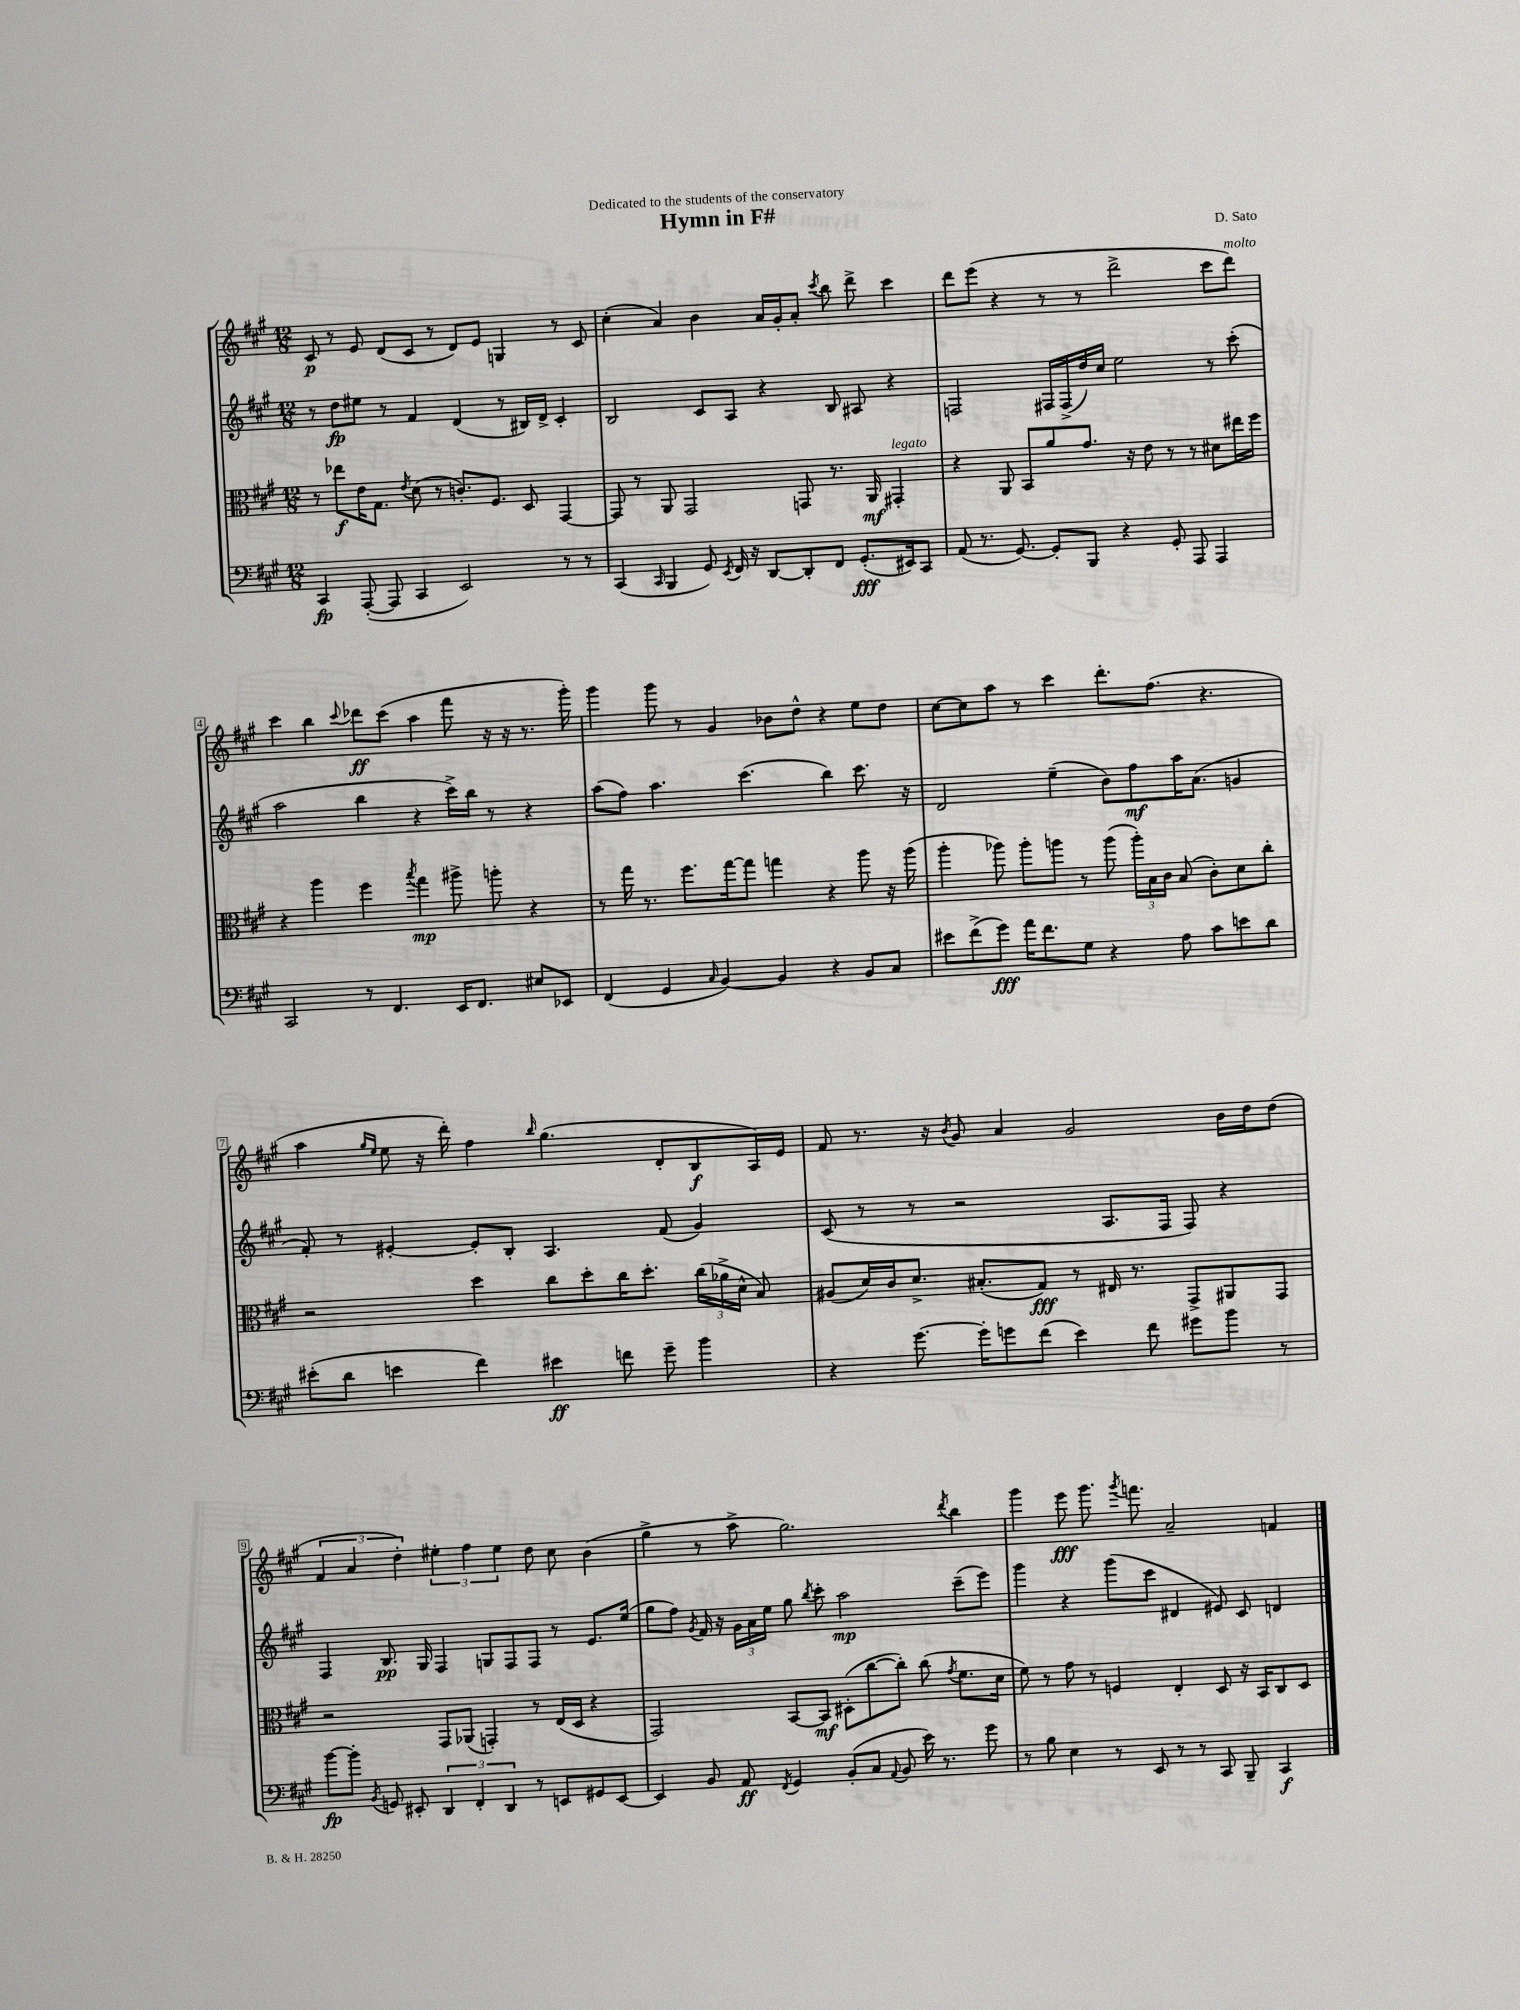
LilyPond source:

\header { title = "Hymn in F#" composer = "D. Sato" dedication = "Dedicated to the students of the conservatory" }
<<
\new StaffGroup <<
\new Staff = "s0" {
    \clef treble \key a \major \numericTimeSignature \time 12/8
    \autoBeamOff cis'8\p r8 e'8 d'8[( cis'8] r8 d'8[) e'8] g4 r8 cis'8 |
    cis''4-.( a'4) b'4 a'16[ gis'16-. a'8]-. \acciaccatura { cis'''8 } b''8 d'''8-> cis'''4 |
    d'''8[ e'''8]( r4 r8 r8 d'''2-> cis'''8[ d'''8]^\markup { \italic "molto" }) |
    cis'''4 b''4 \appoggiatura { cis'''8 } des'''8[\ff cis'''8]( a''4 fis'''8 r16 r16 r8. gis'''16-.) |
    gis'''4 gis'''8 r8 gis'4 bes'8[ d''8]-^ r4 e''8[ d''8] |
    cis''8[~ cis''8 a''8] r8 cis'''4 d'''8.[-. fis''8.]( r4. |
    a''4 \grace { gis''16[ e''16] } e''8 r16 d'''16-.) fis''4 \grace { b''16 } gis''4.( d'8[-. b8\f a16) e'16] |
    fis'8 r8. r16 \acciaccatura { b'8 } gis'8 a'4 gis'2 b'16[ d''16 d''8]( |
    \tuplet 3/2 { fis'4 a'4 d''4-.) } \tuplet 3/2 { eis''4-. fis''4 eis''4 } d''8 cis''8 b'4( |
    gis''4-> r8 a''8-> gis''2.) \acciaccatura { d'''8 } b''4 |
    gis'''4 e'''8\fff gis'''8. \acciaccatura { gis'''8 } f'''8. a'2-- f'4 \bar "|." |
}
\new Staff = "s1" {
    \clef treble \key a \major \numericTimeSignature \time 12/8
    \autoBeamOff r8 d''8[\fp eis''8] r8 fis'4 d'4( r8 bis16[) d'16]-> cis'4-. |
    b2 cis'8[ a8] r4 b8 ais8 r4 |
    f2 fis16[ fis16->( d''16) cis''16] e''2 r8 cis'''8-.( |
    a''2 b''4 r4 cis'''16[->) b''16] r8 r4 |
    a''8[( fis''8]) a''4. cis'''4.( b''4) cis'''8. r16 |
    d'2 e''4--( b'8[) fis''8\mf a''16 a'8.]( g'4 |
    fis'8-.) r8 eis'4~-. eis'8[-. b8]-. a4. fis'8( gis'4) |
    cis'8( r8 r8 r2 a8.[ fis16] fis8) r4 |
    fis4 b8.\pp gis16 fis4 g8[ fis8 fis8] r8 e'8.[ e''16]( |
    gis''8[ fis''8]) \acciaccatura { gis'8 } fis'16 r16 \tuplet 3/2 { gis'16[ a'16 e''16] } gis''8 \acciaccatura { b''8 } cis'''8-. a''2\mp cis'''8[--( e'''8]) |
    gis'''4 r4 gis'''8[( cis'''8] dis'4 eis'8) cis'8 d'4 \bar "|." |
}
\new Staff = "s2" {
    \clef alto \key a \major \numericTimeSignature \time 12/8
    \autoBeamOff r8 ees''8[\f e'16 gis8.] \acciaccatura { e'8 } d'8( r8 c'8.[-.) fis8.] d8 gis,4~ |
    gis,8 r8 a,8 gis,2 g,8 r8. a,16\mf gis,4-.^\markup { \italic "legato" } |
    r4 a,8 b,8[ a'8 gis'8.] r16 e'8 r8 r8 dis'8[ eis''16 fis''16] |
    r4 a''4 fis''4 \acciaccatura { b''8 } gis''4\mp ais''8-> a''8-. r4 |
    r8 gis''16 r8. fis''8.[ gis''16~ gis''8] g''4 r4 a''8 r16 a''16( |
    a''4-. aes''8) aes''8[-. a''8] r8 a''8( \tuplet 3/2 { a''16[-.) b16 cis'16] } b8( cis'8[-.) d'8 cis''8]-. |
    r2 d''4 cis''8[ d''8-. cis''16 d''8.]-. \tuplet 3/2 { cis''16[( aes'16-> d'16]-^ } b8) |
    ais8[( d'16) cis'16 d'8.]-> bis8.[-.( gis8]\fff) r8 eis16 r8. gis,8[-> ais,8 gis,8] |
    r2 gis,8[ aes,8]( g,4-.) r8 e16[( d16] r4 |
    gis,2) b,8[~ b,8]\mf dis8[-.( cis''8~ cis''8]-.) cis''8( \acciaccatura { gis'8 } fis'8.[ d'16] |
    fis'8) r8 gis'8 r8 f4 e4-. d8 r16 b,16[ cis8 d8] \bar "|." |
}
\new Staff = "s3" {
    \clef bass \key a \major \numericTimeSignature \time 12/8
    \autoBeamOff cis,4\fp a,,8~-.( a,,8 cis,4 e,2) r8 r8 |
    cis,4( \grace { cis,16 } b,,4 gis,8) \acciaccatura { e,8 } fis,16 r16 d,8[~ d,8-. fis,8] gis,8.[-.\fff( eis,16) cis,8] |
    a,8( r8. gis,8.~) gis,8[-. b,,8] r4 gis,8-. a,,8 a,,4 |
    cis,2 r8 fis,4. e,16[ fis,8.] eis8[ ees,8] |
    fis,4( gis,4 \grace { cis16 } b,4~) b,4 r4 b,8[ cis8] |
    eis'8[ fis'8->( gis'8]\fff) a'16[ fis'8. gis8] r4 a8 cis'8[ e'8 d'8] |
    eis'8[-.( d'8] e'4 fis'4) eis'4\ff f'8 gis'8-- b'4 |
    r4 gis'8.~ gis'16[-. g'8 fis'8]( e'4) fis'8 gis'8[ b'8] r8 |
    b'8[~\fp b'8]-. \acciaccatura { b,8 } g,8 eis,8-. \tuplet 3/2 { d,4 fis,4-. d,4 } r8 e,8[ gis,8 e,8]~ |
    e,4 b,8 a,8\ff \acciaccatura { fis,8 } gis,4 b,8[-.( cis8] \appoggiatura { a,8 } b,8 e'16) r8. gis'8 |
    r8 b8 e4 r8 e,8 r8 r8 cis,8 b,,8-- cis,4\f \bar "|." |
}
>>
>>
\layout { \context { \Score \override BarNumber.stencil = #(make-stencil-boxer 0.1 0.3 ly:text-interface::print) } }
